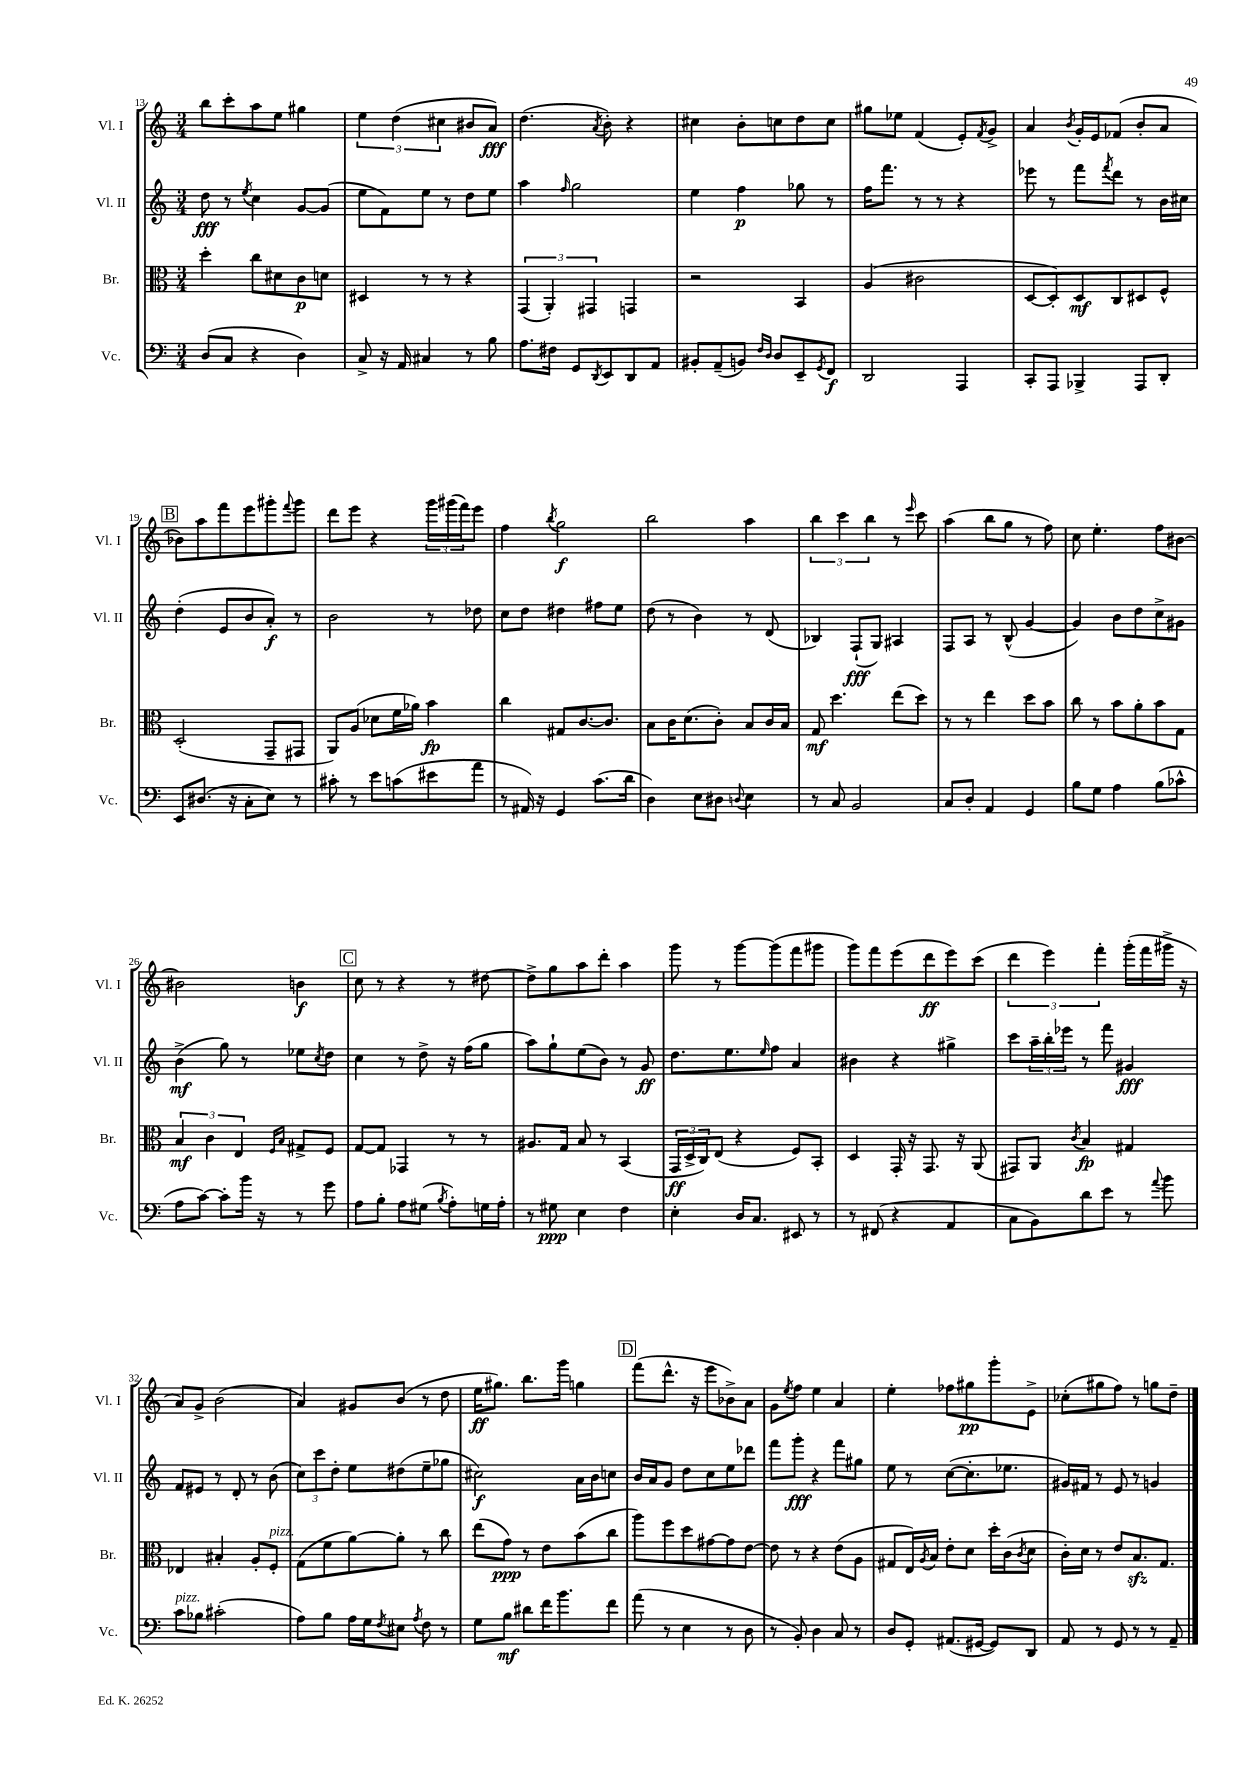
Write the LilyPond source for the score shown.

<<
\new StaffGroup <<
\new Staff = "s0" \with { instrumentName = "Vl. I" shortInstrumentName = "Vl. I" } {
    \clef treble \key c \major \numericTimeSignature \time 3/4
    b''8 c'''8-. a''8 e''8 gis''4 |
    \tuplet 3/2 { e''4 d''4( cis''4 } bis'8 a'8\fff) |
    d''4.( \acciaccatura { a'8 } b'8-.) r4 |
    cis''4 b'8-. c''8 d''8 c''8 |
    gis''8 ees''8 f'4( e'8-.) \acciaccatura { f'8 } g'8-> |
    a'4 \acciaccatura { b'8 } g'16-. e'16 fes'8( b'8-. a'8 |
    \mark \markup { \box "B" } bes'8) a''8 f'''8 e'''8 gis'''8-. \appoggiatura { f'''8 } gis'''8 |
    d'''8 e'''8 r4 \tuplet 3/2 { g'''16 gis'''16( f'''16) } e'''8 |
    f''4 \acciaccatura { b''8 } g''2\f |
    b''2 a''4 |
    \tuplet 3/2 { b''4 c'''4 b''4 } r8 \grace { e'''16 } c'''8 |
    a''4( b''8 g''8 r8 f''8) |
    c''8 e''4.-. f''8 bis'8~ |
    bis'2 b'4\f |
    \mark \markup { \box "C" } c''8 r8 r4 r8 dis''8~ |
    dis''8-> g''8 a''8 d'''8-. a''4 |
    g'''8 r8 g'''8~ g'''8( f'''8 gis'''8 |
    g'''8) f'''8 e'''8( d'''8\ff e'''8) c'''8( |
    \tuplet 3/2 { d'''4 e'''4) f'''4-. } g'''16-.( f'''16 gis'''16-> r16 |
    a'8) g'8-> b'2( |
    a'4) gis'8 b'8( r8 d''8 |
    e''16\ff gis''8.) b''8. g'''16 g''4 |
    \mark \markup { \box "D" } f'''8( d'''8.-^ r16 e'''8 bes'8->) a'8 |
    g'8 \acciaccatura { e''8 } f''8 e''4 a'4 |
    e''4-. fes''8 gis''8\pp g'''8-. e'8-> |
    ces''8-.( gis''8 f''8) r8 g''8 d''8-- \bar "|." |
}
\new Staff = "s1" \with { instrumentName = "Vl. II" shortInstrumentName = "Vl. II" } {
    \clef treble \key c \major \numericTimeSignature \time 3/4
    d''8\fff r8 \acciaccatura { e''8 } c''4 g'8~ g'8( |
    e''8 f'8) e''8 r8 d''8 e''8 |
    a''4 \grace { f''16 } g''2 |
    e''4 f''4\p ges''8 r8 |
    f''16 f'''8. r8 r8 r4 |
    ees'''8 r8 f'''8 \acciaccatura { f'''8 } d'''8 r8 b'16 cis''16 |
    \mark \markup { \box "B" } d''4-.( e'8 b'8 a'8-.\f) r8 |
    b'2 r8 des''8 |
    c''8 d''8 dis''4 fis''8 e''8 |
    d''8( r8 b'4) r8 d'8( |
    bes4) f8-!\fff( g8) ais4 |
    f8 a8 r8 b8-^( g'4~ |
    g'4) b'8 d''8 c''8-> gis'8 |
    b'4->\mf( g''8) r8 ees''8 \acciaccatura { c''8 } d''8 |
    \mark \markup { \box "C" } c''4 r8 d''8-> r16 f''16( g''8 |
    a''8) g''8-! e''8( b'8) r8 g'8\ff |
    d''8. e''8. \grace { e''16 } f''8 a'4 |
    bis'4 r4 gis''4-> |
    c'''8 \tuplet 3/2 { a''16-- b''16-. ees'''16 } r8 f'''8 gis'4\fff |
    f'8 eis'8 r8 d'8-. r8 b'8( |
    \tuplet 3/2 { c''8) c'''8 d''8-. } e''8 dis''8( e''8-- ges''8 |
    cis''2\f) a'16 b'16 c''8 |
    \mark \markup { \box "D" } b'16 a'16 g'8 d''8 c''8 e''8 des'''8 |
    f'''8 g'''8-.\fff r4 f'''8 gis''8 |
    e''8 r8 c''8~( c''8.-. ees''8. |
    gis'16) fis'16 r8 e'8 r8 g'4 \bar "|." |
}
\new Staff = "s2" \with { instrumentName = "Br." shortInstrumentName = "Br." } {
    \clef alto \key c \major \numericTimeSignature \time 3/4
    d''4-. c''8 dis'8 c'8\p d'8 |
    dis4 r8 r8 r4 |
    \tuplet 3/2 { g,4( a,4-.) gis,4 } g,4 |
    r2 b,4 |
    a4( cis'2 |
    d8~ d8-.) d8\mf c8 dis8 f8-^ |
    \mark \markup { \box "B" } d2-.( g,8-- gis,8 |
    a,8) a8( des'8 f'16 aes'16) b'4\fp |
    c''4 gis8 c'8.~ c'8. |
    b8 c'16 d'8.( c'8-.) b8 c'16 b16 |
    g8\mf d''4. e''8( d''8) |
    r8 r8 e''4 d''8 b'8 |
    c''8 r8 b'8 a'8-. b'8 g8 |
    \tuplet 3/2 { b4\mf c'4 e4 } \grace { f16 b16 } gis8-> f8 |
    \mark \markup { \box "C" } g8~ g8 ges,4 r8 r8 |
    ais8. g16 b8 r8 b,4( |
    \tuplet 3/2 { g,16\ff d16-> c16) } e8( r4 f8) b,8-. |
    d4 g,16-. r16 g,8. r16 a,8( |
    gis,8) a,8 \acciaccatura { c'8 } b4\fp gis4 |
    ees4 bis4-. a8-. f8-.^\markup { \italic "pizz." } |
    g8( f'8 a'8~) a'8-. r8 c''8 |
    e''8( g'8\ppp) r8 e'8 b'8( c''8 |
    \mark \markup { \box "D" } a''8) f''8 d''8 gis'8~ gis'8 e'8~ |
    e'8 r8 r4 e'8( a8 |
    gis8 e16) \acciaccatura { a8 } b16 e'8-. d'8 d''16-. c'16( \acciaccatura { c'8 } d'8 |
    c'16-.) d'16 r8 e'8 b8.\sfz g8. \bar "|." |
}
\new Staff = "s3" \with { instrumentName = "Vc." shortInstrumentName = "Vc." } {
    \clef bass \key c \major \numericTimeSignature \time 3/4
    d8( c8 r4 d4) |
    c8-> r16 a,16 cis4 r8 b8 |
    a8. fis16 g,8 \acciaccatura { d,8 } e,8 d,8 a,8 |
    bis,8-. a,8--( b,8) \grace { f16 d16 } d8 e,8-- \acciaccatura { g,8 } f,8\f |
    d,2 a,,4 |
    c,8-. a,,8 bes,,4-> a,,8 d,8-. |
    \mark \markup { \box "B" } e,8 dis8.( r16 c8-. e8) r8 |
    cis'8-. r8 e'8 c'8( eis'8 a'8 |
    r8 ais,16) r16 g,4 c'8.( d'16 |
    d4) e8 dis8 \appoggiatura { d8 } e4 |
    r8 c8 b,2 |
    c8 d8-. a,4 g,4 |
    b8 g8 a4 b8( ces'8-^ |
    a8 c'8~) c'8-. b'16 r16 r8 g'8 |
    \mark \markup { \box "C" } a8 b8-. a8 gis8( \acciaccatura { b8 } a8-.) g16 a16-. |
    r8 gis8\ppp e4 f4 |
    e4-. d16 c8. eis,8 r8 |
    r8 fis,8( r4 a,4 |
    c8 b,8) d'8 e'8 r8 \appoggiatura { a'8 } b'8 |
    c'8^\markup { \italic "pizz." } bes8 cis'2-.( |
    a8) b8 a16 g16 \acciaccatura { f8 } eis8 \acciaccatura { a8 } f8 r8 |
    g8 b8\mf dis'8 f'16 b'8. f'8 |
    \mark \markup { \box "D" } a'8( r8 e4 r8 d8 |
    r8 b,8-.) d4 c8 r8 |
    d8 g,8-. ais,8.( gis,16~ gis,8) d,8 |
    a,8 r8 g,8 r8 r8 a,8-- \bar "|." |
}
>>
>>
\layout { \context { \Score currentBarNumber = #13 } }
